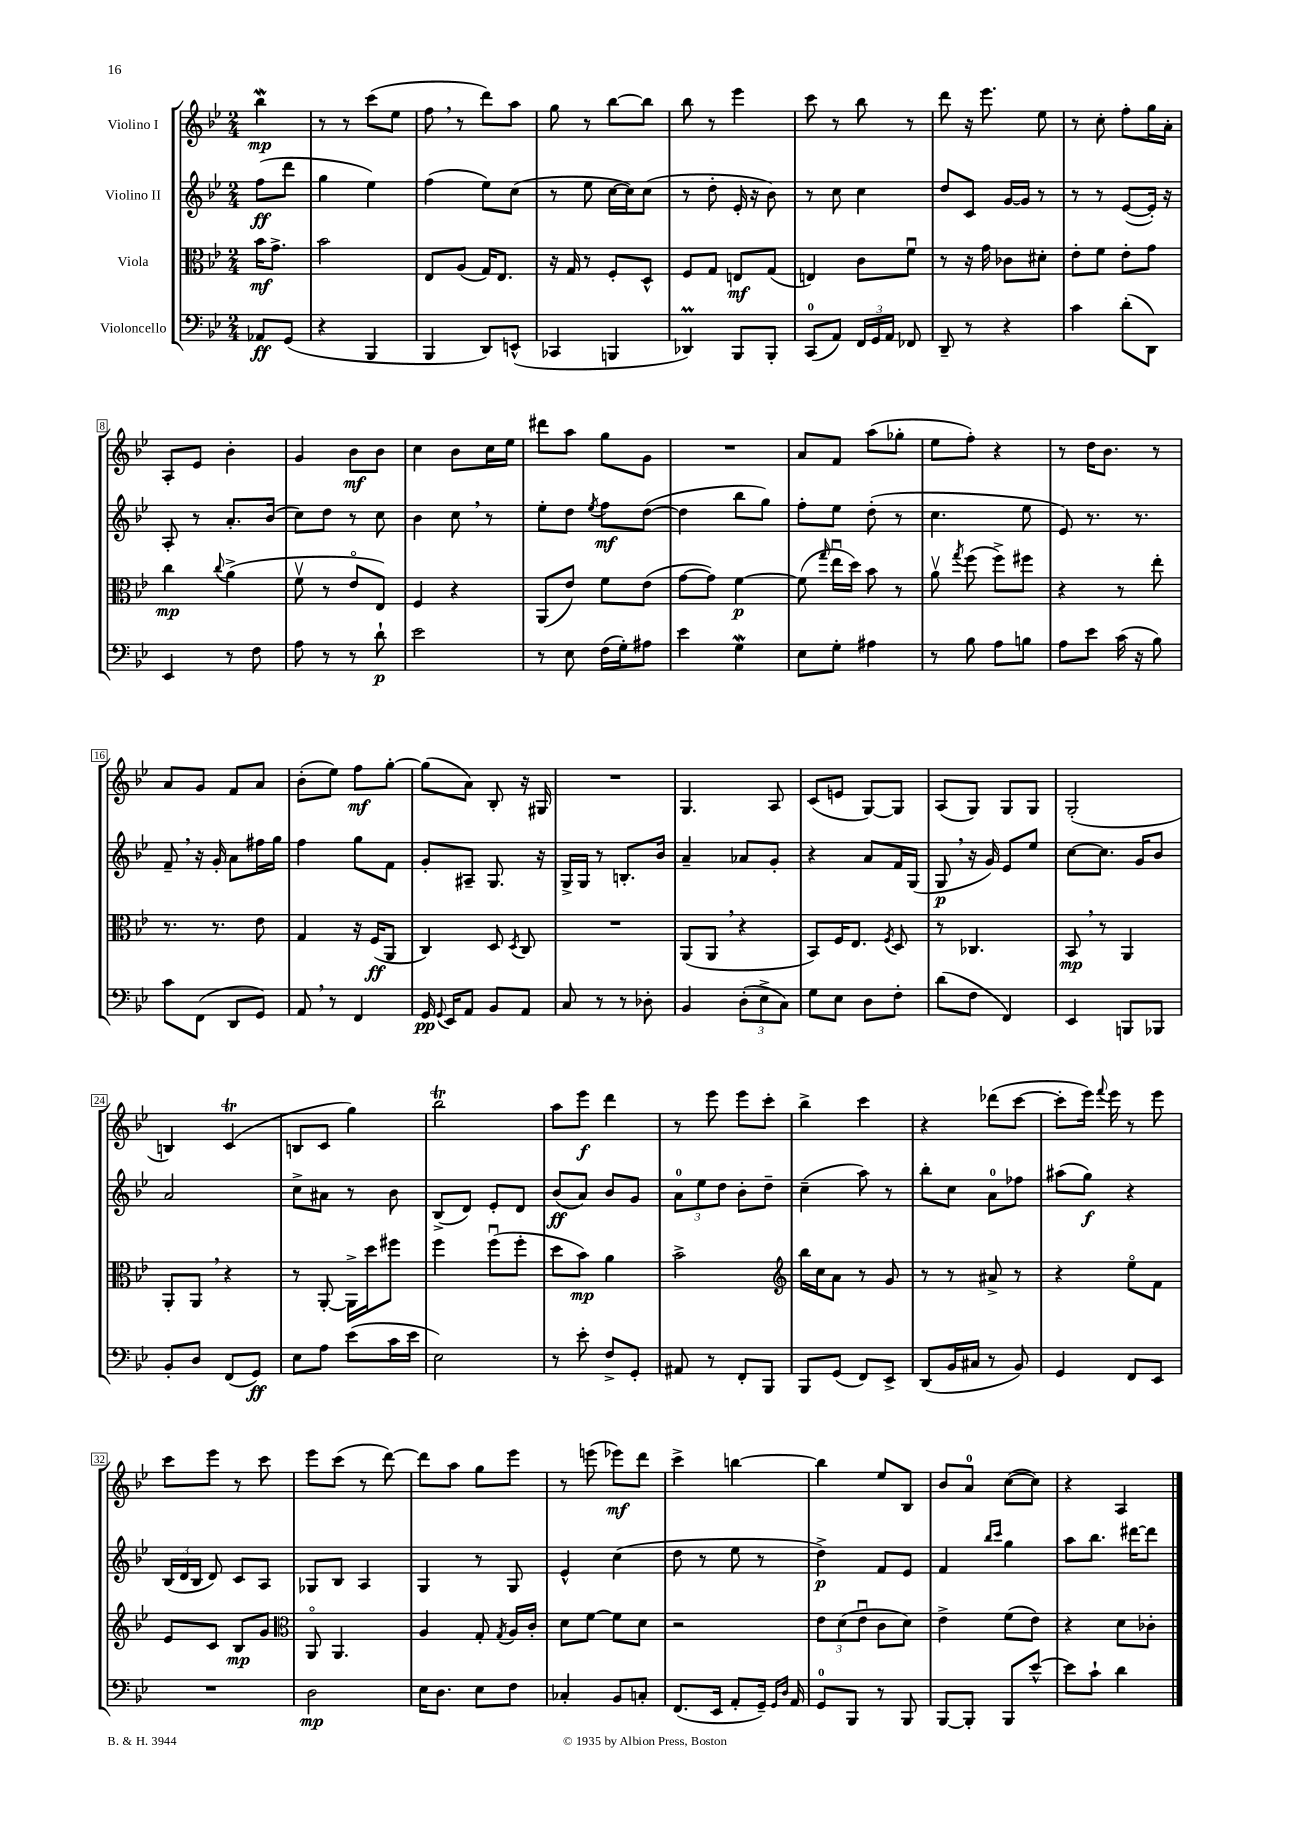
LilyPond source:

<<
\new StaffGroup <<
\new Staff = "s0" \with { instrumentName = "Violino I" } {
    \clef treble \key bes \major \numericTimeSignature \time 2/4 \partial 4
    \autoBeamOff bes''4\mordent\mp |
    r8 r8 c'''8[( ees''8] |
    f''8 \breathe r8 d'''8[) a''8] |
    g''8 r8 bes''8[~ bes''8] |
    bes''8 r8 ees'''4 |
    c'''8 r8 bes''8 r8 |
    d'''8 r16 ees'''8. ees''8 |
    r8 c''8-. f''8[-. g''16 a'16]-. |
    a8[-. ees'8] bes'4-. |
    g'4 bes'8[\mf bes'8] |
    c''4 bes'8[ c''16 ees''16] |
    dis'''8[ a''8] g''8[ g'8] |
    R2 |
    a'8[ f'8] a''8[( ges''8]-. |
    ees''8[ f''8]-.) r4 |
    r8 d''16[ bes'8.] r8 |
    a'8[ g'8] f'8[ a'8] |
    bes'8[-.( ees''8]) f''8[\mf g''8]~-. |
    g''8[( a'8]) bes8-. r16 gis16 |
    R2 |
    g4. a8 |
    c'8[( e'8] g8[~) g8] |
    a8[( g8]) g8[ g8] |
    g2-.( |
    b4) c'4\trill( |
    b8[ c'8] g''4) |
    bes''2\trill |
    a''8[ ees'''8]\f d'''4 |
    r8 ees'''8 ees'''8[ c'''8]-. |
    bes''4-> c'''4 |
    r4 des'''8[( c'''8]~ |
    c'''8[-. ees'''16]) \appoggiatura { f'''8 } ees'''16 r8 ees'''8 |
    c'''8[ ees'''8] r8 c'''8 |
    ees'''8[ c'''8]( r8 d'''8~) |
    d'''8[ a''8] g''8[ ees'''8] |
    r8 e'''8( ees'''8[\mf) d'''8] |
    c'''4-> b''4~ |
    b''4 ees''8[ bes8] |
    bes'8[ a'8]-0 c''8[~( c''8]) |
    r4 a4 \bar "|." |
}
\new Staff = "s1" \with { instrumentName = "Violino II" } {
    \clef treble \key bes \major \numericTimeSignature \time 2/4 \partial 4
    \autoBeamOff f''8[\ff( d'''8] |
    g''4 ees''4) |
    f''4( ees''8[) c''8]( |
    r8 ees''8 c''16[~ c''16) c''8]( |
    r8 d''8-. ees'16-. r16 bes'8) |
    r8 c''8 c''4 |
    d''8[ c'8] g'16[~ g'16] r8 |
    r8 r8 ees'8[~( ees'16]-.) r16 |
    a8-. r8 a'8.[-. bes'16]( |
    c''8[) d''8] r8 c''8 |
    bes'4 c''8 \breathe r8 |
    ees''8[-. d''8] \acciaccatura { ees''8 } f''8[\mf d''8]~( |
    d''4 bes''8[ g''8]) |
    f''8[-. ees''8] d''8-.( r8 |
    c''4. ees''8 |
    ees'8) r8. r8. |
    f'8-- \breathe r16 g'16-. a'8[ fis''16 g''16] |
    f''4 g''8[ f'8] |
    g'8[-. ais8]-- g8. r16 |
    g16[-> g16] r8 b8.[-. bes'16] |
    a'4-- aes'8[ g'8]-. |
    r4 a'8[ f'16 g16]( |
    g8\p \breathe r16 g'16) ees'8[ ees''8] |
    c''8[~ c''8.] g'16[ bes'8] |
    a'2 |
    c''8[-> ais'8] r8 bes'8 |
    bes8[->( d'8]) ees'8[-. d'8] |
    bes'8[\ff( a'8]) bes'8[ g'8] |
    \tuplet 3/2 { a'8[-0 ees''8 d''8] } bes'8[-. d''8]-- |
    c''4--( a''8) r8 |
    bes''8[-. c''8] a'8[-0 fes''8] |
    ais''8[( g''8]\f) r4 |
    \tuplet 3/2 { bes16[( d'16 bes16] } d'8) c'8[ a8] |
    ges8[ bes8] a4 |
    g4 r8 g8 |
    ees'4-^ c''4( |
    d''8 r8 ees''8 r8 |
    d''4->\p) f'8[ ees'8] |
    f'4 \grace { bes''16[ c'''16] } g''4 |
    a''8[ bes''8.] dis'''16[~ dis'''8] \bar "|." |
}
\new Staff = "s2" \with { instrumentName = "Viola" } {
    \clef alto \key bes \major \numericTimeSignature \time 2/4 \partial 4
    \autoBeamOff bes'16[\mf g'8.]-> |
    bes'2 |
    ees8[ a8]( g16[) ees8.] |
    r16 g16 r8 f8[-. d8]-^ |
    f8[ g8] e8[\mf g8]( |
    e4) c'8[ f'8]\downbow |
    r8 r16 g'16 ces'8[ dis'8]-. |
    ees'8[-. f'8] ees'8[-. g'8] |
    c''4\mp \appoggiatura { c''8 } a'4->( |
    f'8\upbow r8 ees'8[\flageolet ees8]) |
    f4 r4 |
    a,8[( ees'8]) f'8[ ees'8]( |
    g'8[~ g'8]) f'4~\p |
    f'8( \grace { g''16 } ees''16[\downbow d''16]) bes'8 r8 |
    a'8\upbow \acciaccatura { g''8 } f''8( f''8[->) fis''8] |
    r4 r8 ees''8-. |
    r8. r8. ees'8 |
    g4 r16 f16[\ff( a,8] |
    c4) d8 \acciaccatura { d8 } c8 |
    R2 |
    a,8[( a,8] \breathe r4 |
    bes,8[) f16 ees8.] \acciaccatura { f8 } d8 |
    r8 ces4. |
    bes,8\mp \breathe r8 a,4 |
    a,8[-. a,8] \breathe r4 |
    r8 a,8~-. a,16[-> d''16 fis''8] |
    f''4 f''8[\downbow( f''8]-. |
    d''8[ bes'8]\mp) a'4 |
    bes'2-> |
    \clef treble bes''16[ c''16 a'8] r8 g'8 |
    r8 r8 ais'8-> r8 |
    r4 ees''8[\flageolet f'8] |
    ees'8[ c'8] bes8[\mp g'8] |
    \clef alto a,8\flageolet a,4. |
    a4 g8-. \acciaccatura { g8 } a16[ c'16]-. |
    d'8[ f'8]~ f'8[ d'8] |
    r2 |
    \tuplet 3/2 { ees'8[ d'8( ees'8]\downbow } c'8[ d'8]) |
    ees'4-> f'8[( ees'8]) |
    r4 d'8[ ces'8]-. \bar "|." |
}
\new Staff = "s3" \with { instrumentName = "Violoncello" } {
    \clef bass \key bes \major \numericTimeSignature \time 2/4 \partial 4
    \autoBeamOff aes,8[\ff g,8]( |
    r4 bes,,4 |
    bes,,4 d,8[) e,8]-^( |
    ces,4 b,,4 |
    des,4\prall) bes,,8[ bes,,8]-. |
    c,8[-0( a,8]) \tuplet 3/2 { f,16[ g,16 a,16] } fes,8 |
    d,8-- r8 r4 |
    c'4 d'8[-.( d,8]) |
    ees,4 r8 f8 |
    a8 r8 r8 d'8-!\p |
    ees'2 |
    r8 ees8 f16[( g16-.) ais8] |
    ees'4 g4\mordent |
    ees8[ g8]-. ais4 |
    r8 bes8 a8[ b8] |
    a8[ ees'8] c'16( r16 bes8) |
    c'8[ f,8]( d,8[ g,8]) |
    a,8 \breathe r8 f,4 |
    g,16\pp \appoggiatura { g,8 } ees,16[ a,8] bes,8[ a,8] |
    c8 r8 r8 des8-. |
    bes,4 \tuplet 3/2 { d8[-.( ees8-> c8]) } |
    g8[ ees8] d8[ f8]-. |
    d'8[( f8] f,4) |
    ees,4 b,,8[ bes,,8] |
    bes,8[-. d8] f,8[( g,8]\ff) |
    ees8[ a8] ees'8[( c'16 ees'16] |
    ees2) |
    r8 ees'8-. f8[-> g,8]-. |
    ais,8 r8 f,8[-. bes,,8] |
    bes,,8[ g,8]( f,8[) ees,8]-> |
    d,8[( bes,16 cis16] r8 bes,8) |
    g,4 f,8[ ees,8] |
    R2 |
    d2\mp |
    ees16[ d8.] ees8[ f8] |
    ces4-. bes,8[ c8]-. |
    f,8.[( ees,16] a,8[-. g,16]--) \grace { g,16[ d16] } a,16 |
    g,8[-0 bes,,8] r8 bes,,8 |
    bes,,8[~ bes,,8]-. bes,,8[ ees'8]~-^ |
    ees'8[ c'8]-! d'4 \bar "|." |
}
>>
>>
\layout { \context { \Score \override BarNumber.stencil = #(make-stencil-boxer 0.1 0.3 ly:text-interface::print) } }
